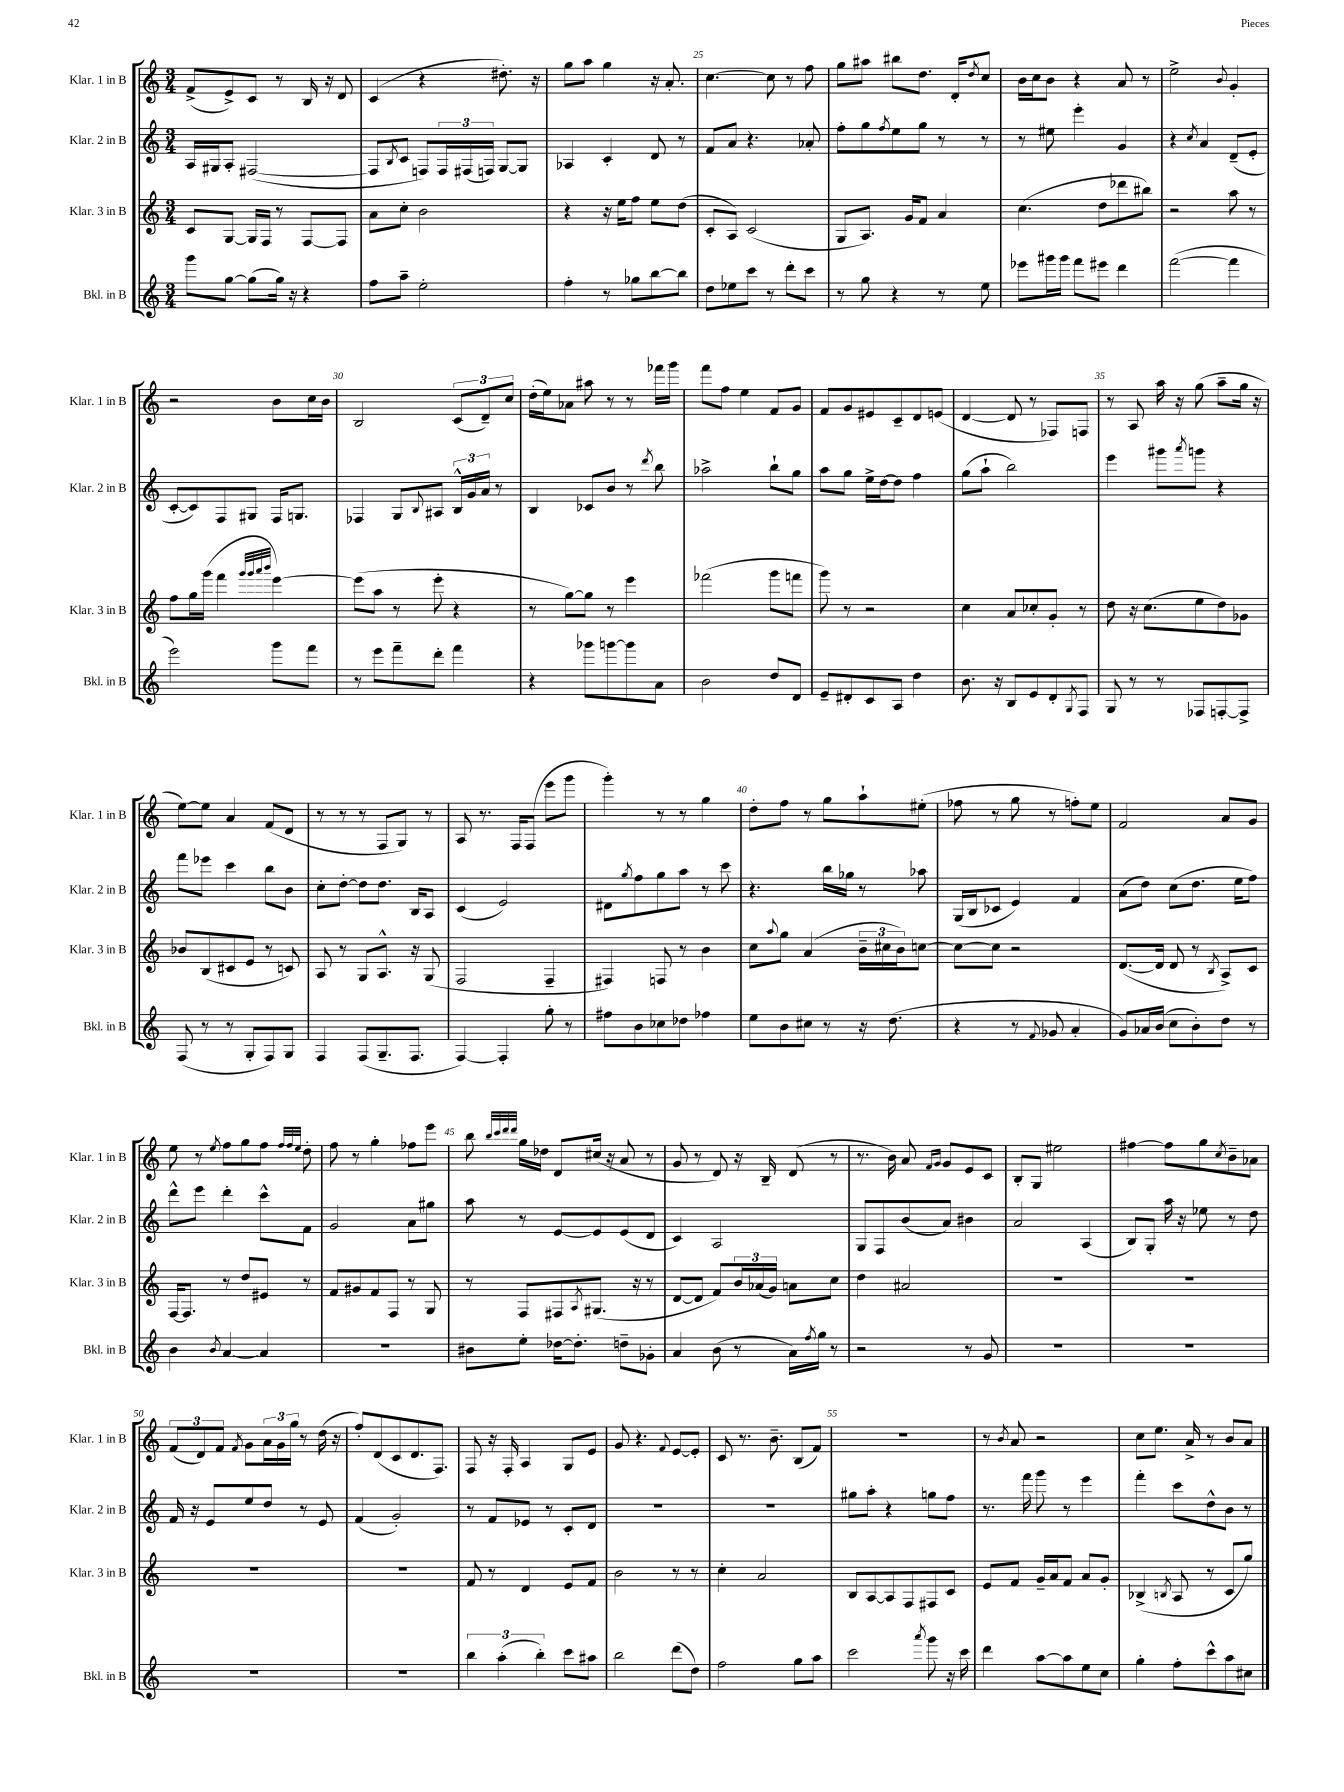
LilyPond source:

<<
\new StaffGroup <<
\new Staff = "s0" \with { instrumentName = "Klar. 1 in B" shortInstrumentName = "Klar. 1 in B" } {
    \clef treble \key c \major \numericTimeSignature \time 3/4
    f'8->( e'8->) c'8 r8 b16 r16 d'8 |
    c'4( r4 dis''8.-.) r16 |
    g''8 a''8 g''4 r16 a'8.-. |
    c''4.~ c''8 r8 f''8 |
    g''8 ais''8 bis''8 d''8. d'16-. \acciaccatura { d''8 } c''8 |
    b'16 c''16 b'8 r4 a'8 r8 |
    e''2-> \appoggiatura { b'8 } g'4-. |
    r2 b'8 c''16 b'16 |
    b2 \tuplet 3/2 { c'8( d'8--) c''8 } |
    d''16-.( e''16) aes'8 ais''8 r8 r8 fes'''16 g'''16 |
    f'''8 f''8 e''4 f'8 g'8 |
    f'8 g'8 eis'8 c'8-- d'8 e'8( |
    d'4~ d'8 r8 fes8) f8 |
    r8 a8 a''16 r16 g''8( a''8-- g''16 r16 |
    e''8~) e''8 a'4 f'8( d'8 |
    r8 r8 r8 f8 g8) r8 |
    a8 r8. f16 f8( e'''8 g'''8 |
    g'''4-.) r8 r8 g''4 |
    d''8-. f''8 r8 g''8 a''8-! eis''8-.( |
    fes''8 r8 g''8 r8 f''8-.) e''8 |
    f'2 a'8 g'8 |
    e''8 r8 \acciaccatura { e''8 } f''8 g''8 f''8 \grace { f''32 f''32 e''32 } d''8-. |
    f''8 r8 g''4-. fes''8 e'''8 |
    b''8 \grace { b''32 c'''32 d'''32 d'''32 } g''16 des''16 d'8 cis''16( r16 a'8 r8 |
    g'8 r8 d'8) r16 b16-- d'8( r8 |
    r8. b'16) a'8 \grace { f'16 g'16 } g'8 e'8 c'8 |
    b8-. g8 eis''2 |
    fis''4~ fis''8 g''8 \acciaccatura { c''8 } b'8-- aes'8 |
    \tuplet 3/2 { f'8( d'8) f'8 } \acciaccatura { f'8 } g'8 \tuplet 3/2 { a'16 g'16 g''16 } r8 d''16( r16 |
    f''8-.) d'8( c'8 d'8. f8.) |
    f8 r16 f16-. a4 g8 e'8 |
    g'8 r4. \appoggiatura { f'8 } e'8~ e'8-. |
    c'8 r8. b'8.-- b8( f'8) |
    R2. |
    r8 \acciaccatura { b'8 } a'8 r2 |
    c''8 e''8. a'16-> r8 b'8 a'8 \bar "|." |
}
\new Staff = "s1" \with { instrumentName = "Klar. 2 in B" shortInstrumentName = "Klar. 2 in B" } {
    \clef treble \key c \major \numericTimeSignature \time 3/4
    a16 gis16 a8-. fis2~( |
    fis8 \acciaccatura { b8 } c'8 f8) \tuplet 3/2 { f16 fis16( f16) } g8~ g8 |
    aes4 c'4-. d'8 r8 |
    f'8 a'8 r4. aes'8-. |
    f''8-. g''8 \acciaccatura { f''8 } e''8 g''8 r8 r8 |
    r8 eis''8 e'''4-. g'4 |
    r4 \acciaccatura { c''8 } a'4 d'8--( e'8-. |
    c'8~-. c'8) f8 gis8 f16 g8. |
    fes4 g8 \appoggiatura { b8 } ais8 \tuplet 3/2 { b16-^ g'16 a'16 } r8 |
    b4 ces'8 b'8 r8 \acciaccatura { d'''8 } b''8 |
    aes''2-> b''8-! g''8 |
    a''8 g''8 e''16-> d''16~ d''8 f''4 |
    g''8( a''8-! b''2) |
    e'''4 gis'''8 \acciaccatura { a'''8 } g'''8 r4 |
    f'''8 ees'''8 c'''4 b''8 b'8 |
    c''8-. d''8~-. d''8 d''8. b16 a8 |
    c'4( e'2) |
    dis'8 \acciaccatura { g''8 } f''8 g''8 a''8 r8 c'''8 |
    r4. b''16 ges''16 r8 aes''8 |
    g16( b16 ces'8 e'4) f'4 |
    a'8( d''8) c''8( d''8. e''16 f''8) |
    d'''8-^ e'''8 d'''4-. c'''8-^ f'8 |
    g'2 a'8 gis''8 |
    a''8 r8 e'8~ e'8 e'8( d'8 |
    c'4) a2 |
    g8 f8 b'8( a'8) bis'4 |
    a'2 a4( |
    b8) g8-. a''16 r16 ees''8 r8 d''8 |
    f'16 r16 e'8 e''8 d''8 r8 e'8 |
    f'4( g'2-.) |
    r8 f'8 ees'8 r8 c'8-. d'8 |
    R2. |
    R2. |
    gis''8 a''8-. r4 g''8 f''8 |
    r8. f'''16 g'''8 r8 e'''4 |
    f'''4-. c'''8 d''8-^ b'8 r8 \bar "|." |
}
\new Staff = "s2" \with { instrumentName = "Klar. 3 in B" shortInstrumentName = "Klar. 3 in B" } {
    \clef treble \key c \major \numericTimeSignature \time 3/4
    c'8 g8~ g16 f16 r8 f8~ f8 |
    a'8 c''8-. b'2 |
    r4 r16 e''16 f''8 e''8 d''8( |
    c'8-. a8) c'2( |
    g8 a8.) g'16 f'8 a'4 |
    c''4.( d''8 des'''8 bis''8) |
    r2 a''8 r8 |
    f''8 g''16 g'''16( f'''4 \grace { g'''32 g'''32 a'''32 b'''32 } e'''4~) |
    e'''8( a''8 r8 e'''8-. r4 |
    r8 g''8~) g''8 r8 e'''4 |
    fes'''2( g'''8 f'''8 |
    g'''8) r8 r2 |
    c''4 a'8 ces''8-. g'8-. r8 |
    d''8 r16 c''8.( e''8 d''8) ges'8 |
    bes'8 b8( cis'8 e'8 r8 c'8) |
    a8 r8 g8 a8.-^ r16 g8( |
    f2 f4-- |
    fis4) f8 r8 b'4 |
    c''8 \appoggiatura { a''8 } g''8 a'4( \tuplet 3/2 { b'16-- cis''16 b'16) } c''8~ |
    c''8~ c''8 r2 |
    d'8.~( d'16 d'8 r8 \acciaccatura { b8 } a8->) c'8 |
    f16~ f8. r8 d''8 eis'8 r8 |
    f'8 gis'8 f'8 f8 r8 g8 |
    r8 f8 fis8 \acciaccatura { a8 } gis8.( r16 r8 |
    d'8~ d'8 f'8) \tuplet 3/2 { b'16 aes'16( g'16) } a'8 c''8 |
    d''4 ais'2 |
    R2. |
    R2. |
    R2. |
    R2. |
    f'8 r8 d'4 e'8 f'8 |
    b'2 r8 r8 |
    c''4-. a'2 |
    b8 a8~ a8 f8 fis8 c'8 |
    e'8 f'8 g'16-- a'16 f'8 a'8 g'8-. |
    bes4->( \acciaccatura { b8 } a8 r8 c'8 g''8) \bar "|." |
}
\new Staff = "s3" \with { instrumentName = "Bkl. in B" shortInstrumentName = "Bkl. in B" } {
    \clef treble \key c \major \numericTimeSignature \time 3/4
    g'''8 g''8~ g''8( g''16) r16 r4 |
    f''8 a''8-- e''2-. |
    f''4-. r8 ges''8 b''8~ b''8 |
    d''8 ees''8 c'''8 r8 d'''8-. c'''8 |
    r8 g''8 r4 r8 e''8 |
    ees'''8 gis'''16 gis'''16 f'''8 eis'''8 d'''4 |
    f'''2~( f'''4 |
    e'''2) g'''8 f'''8 |
    r8 e'''8 f'''8-- d'''8-. f'''4 |
    r4 ges'''8 g'''8~ g'''8 a'8 |
    b'2 d''8 d'8 |
    e'8-- dis'8-. c'8 a8 d''4 |
    b'8. r16 b8 e'8 d'8-. \acciaccatura { g8 } f8 |
    g8 r8 r8 fes8 f8~-. f8-> |
    f8( r8 r8 g8-. f8) g8 |
    f4 f8( g8.-- f8. |
    f4~) f4-. g''8-. r8 |
    fis''8 b'8 ces''8 des''8 fes''4 |
    e''8 b'8 cis''8 r8 r16 d''8.( |
    r4 r8 \appoggiatura { f'8 } ges'8 a'4-. |
    g'8) aes'16 b'16( c''8 b'8-.) d''8 r8 |
    b'4 \acciaccatura { b'8 } a'4~ a'4 |
    R2. |
    bis'8 e''8-. des''16~ des''8.-. d''8-- ges'8-. |
    a'4 b'8( r8 a'16) \acciaccatura { f''8 } g''16 r8 |
    r2 r8 g'8 |
    R2. |
    R2. |
    R2. |
    R2. |
    \tuplet 3/2 { b''4 a''4-.( b''4-.) } c'''8 ais''8 |
    b''2 d'''8( d''8) |
    f''2 g''8 a''8 |
    c'''2 \acciaccatura { a'''8 } g'''8 r16 c'''16 |
    d'''4 a''8~ a''8 e''8 c''8 |
    g''4-. f''8-. c'''8-^ a''8 cis''8 \bar "|." |
}
>>
>>
\layout { \context { \Score currentBarNumber = #22 \override BarNumber.break-visibility = ##(#f #t #t) barNumberVisibility = #(every-nth-bar-number-visible 5) } }
